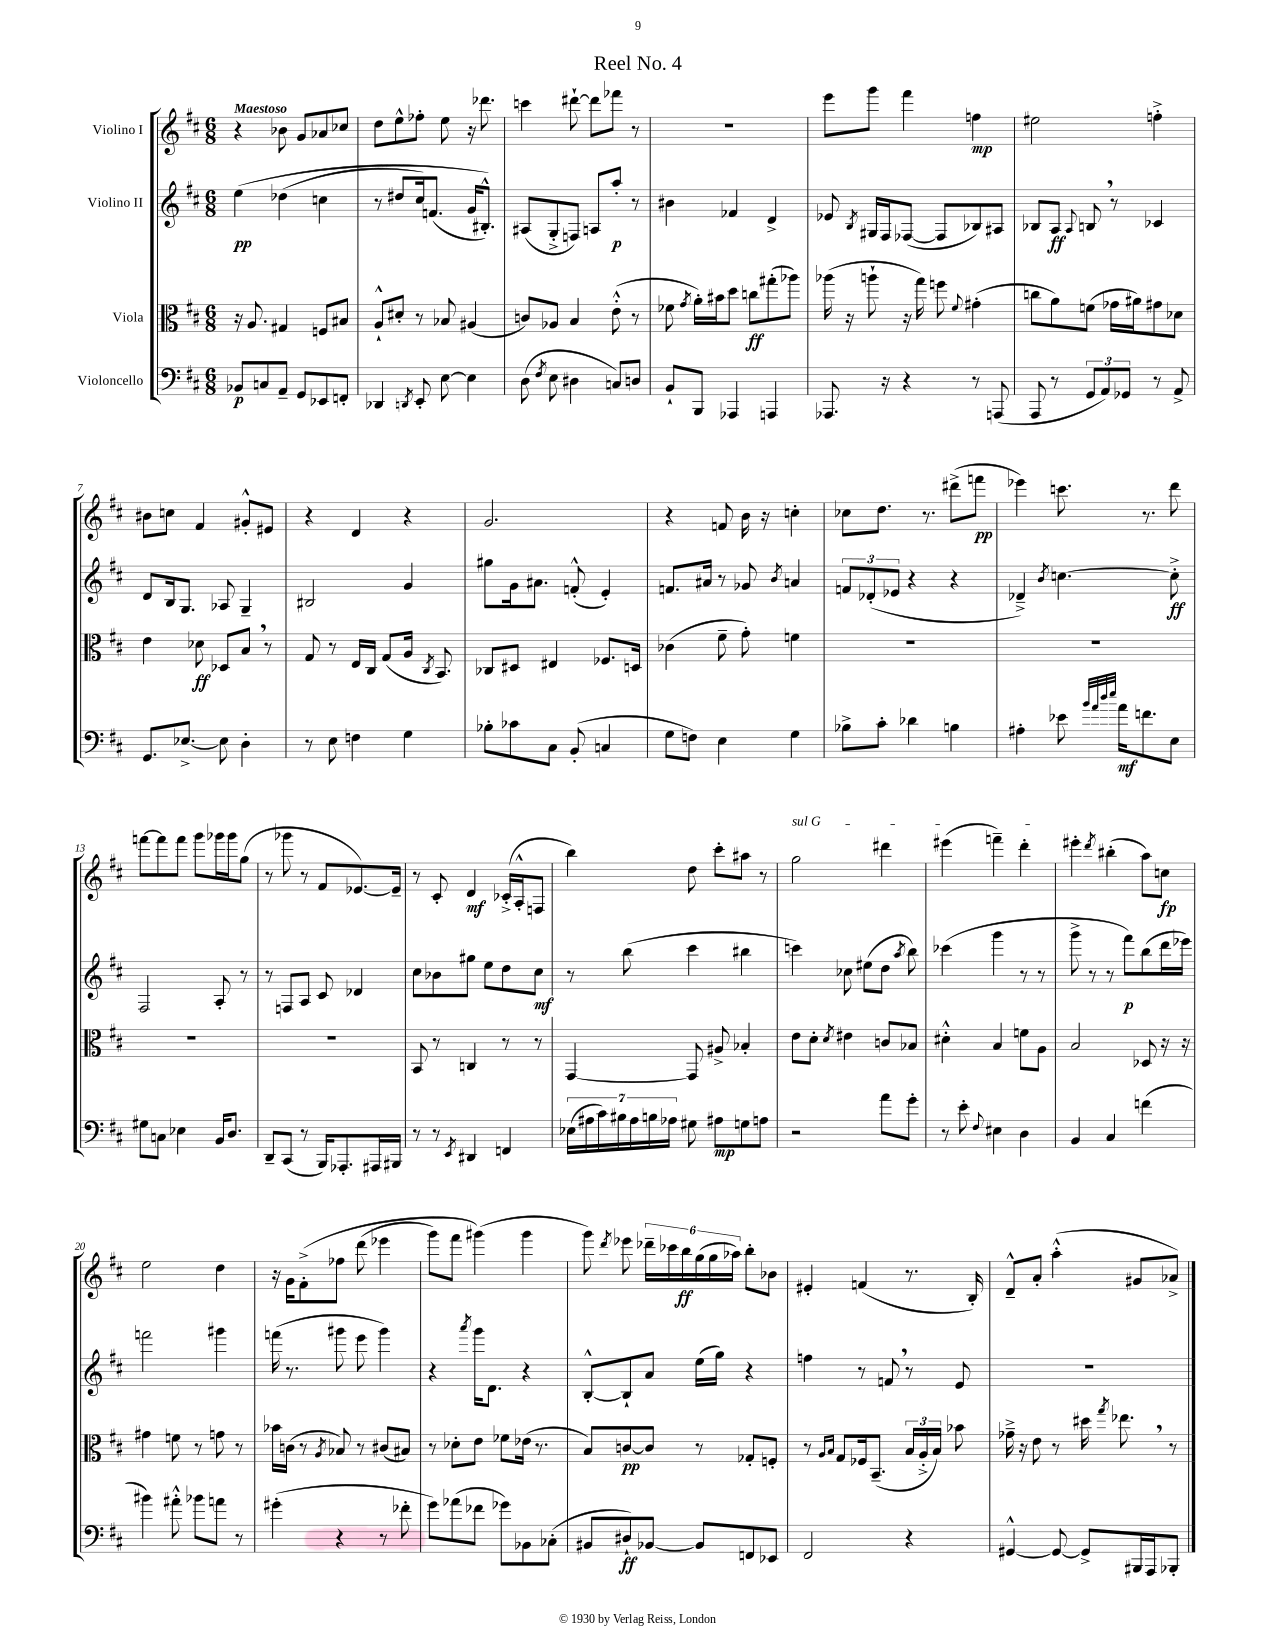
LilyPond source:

\header { title = "Reel No. 4" }
<<
\new StaffGroup <<
\new Staff = "s0" \with { instrumentName = "Violino I" } {
    \clef treble \key d \major \numericTimeSignature \time 6/8 \tempo "Maestoso"
    \autoBeamOff r4 bes'8 g'8[ aes'8 ces''8] |
    d''8[ e''8-^ fes''8]-. e''8 r16 des'''8. |
    c'''4 dis'''8~-! dis'''8[ fes'''8] r8 |
    R2. |
    e'''8[ g'''8] fis'''4 f''4\mp |
    eis''2 f''4-.-> |
    bis'8[ c''8] fis'4 gis'8[-.-^ eis'8] |
    r4 d'4 r4 |
    g'2. |
    r4 f'8 b'16 r16 c''4-. |
    ces''8[ d''8.] r8. dis'''8[->( f'''8]\pp |
    ees'''4) c'''8. r8. d'''8 |
    f'''8[~ f'''8 f'''8] g'''8[ ges'''16 ges'''16 g''8]( |
    r8 ges'''8 r8 fis'8[ ees'8.~) ees'16]-- |
    r8 cis'8-. d'4\mf ces'16[-.->( a16-.-^ f8] |
    b''4) d''8 cis'''8[-. ais''8] r8 |
    \once \override TextSpanner.bound-details.left.text = \markup { \italic "sul G" } g''2\startTextSpan dis'''4 |
    eis'''4( f'''4--) d'''4-.\stopTextSpan |
    eis'''4-. \acciaccatura { d'''8 } bis''4-.( a''8[) c''8]\fp |
    e''2 d''4 |
    r16 g'16[ fis'8-.->\( fes''8] d'''8( ees'''4 |
    g'''8[) fis'''8] gis'''4(\) gis'''4 |
    g'''8) \acciaccatura { d'''8 } ees'''8 \tuplet 6/4 { des'''16[-- ces'''16 b''16\ff g''16( g''16 aes''16]) } b''8[-. bes'8] |
    eis'4-. f'4( r8. b16-.) |
    d'8[---^ a'8]-. a''4-.-^( gis'8[ aes'8]->) \bar "|." |
}
\new Staff = "s1" \with { instrumentName = "Violino II" } {
    \clef treble \key d \major \numericTimeSignature \time 6/8
    \autoBeamOff e''4\pp\( des''4( c''4 |
    r8 dis''8[ cis''16) f'8.]( g'16[ bis8.]-.-^)\) |
    ais8[( g8-.-> f8]) a8[ a''8]-.\p r8 |
    bis'4 fes'4 d'4-> |
    ees'8 \acciaccatura { b8 } gis16[ fis16 fes8]~( fes8[ bes8) ais8] |
    bes8[ a8]\ff \appoggiatura { a8 } b8 \breathe r8 ces'4 |
    d'8[ b16 g8.] aes8 g4-- |
    bis2 g'4 |
    gis''8[ g'16 ais'8.] f'8-.-^( e'4-.) |
    f'8.[ ais'16] r8 ges'8 \acciaccatura { b'8 } a'4 |
    \tuplet 3/2 { f'8[ des'8-.( ees'8] } r4 r4 |
    des'4--->) \acciaccatura { b'8 } c''4.~ c''8-.->\ff |
    fis2 a8-. r8 |
    r8 f8[ a8] cis'8 des'4 |
    cis''8[ bes'8 gis''8] e''8[ d''8 cis''8]\mf |
    r8 b''8( cis'''4 bis''4 |
    c'''4) ces''8 eis''8[( d''8] \acciaccatura { a''8 } b''8) |
    ces'''4( g'''4 r8 r8 |
    g'''8-> r8 r8 fis'''8[\p) b''8( d'''16 ees'''16]) |
    f'''2 gis'''4 |
    f'''16( r8. gis'''8 e'''8 gis'''4) |
    r4 \acciaccatura { a'''8 } g'''16[ d'8.] r4 |
    b8[~-.-^ b8-! a'8] e''16[( g''16]) r4 |
    f''4 r8 f'8 \breathe r8 e'8 |
    R2. \bar "|." |
}
\new Staff = "s2" \with { instrumentName = "Viola" } {
    \clef alto \key d \major \numericTimeSignature \time 6/8
    \autoBeamOff r16 a8. gis4 f8[ bis8] |
    a8[-!-^ dis'8]-. r8 bes8 ais4( |
    c'8[) aes8] b4 e'8-.-^( r8 |
    fes'8 \acciaccatura { g'8 } a'16[-.) bis'16 d''8] c''8[\ff gis''8-.( aes''8]) |
    aes''16( r16 a''8-! r16 g''16) f''8 \appoggiatura { fis'8 } gis'4-.( |
    c''8[ a'8) f'8]( ges'16[ ais'16) gis'8 des'8] |
    e'4 des'8\ff des8[ b8] \breathe r8 |
    g8 r8 e16[ cis16] g8[( a16] \acciaccatura { cis8 } b,8.) |
    ces8[ dis8] eis4 fes8.[ d16] |
    ces'4( fis'8-- g'8-.) f'4 |
    R2. |
    R2. |
    R2. |
    R2. |
    b,8 r8 c4 r8 r8 |
    g,4~ g,8 ais8-> bes4-. |
    e'8[ d'8]-. \acciaccatura { d'8 } eis'4 c'8[ bes8] |
    dis'4-.-^ b4 f'8[ a8] |
    b2 des8 r16 r16 |
    gis'4 f'8 r8 g'8 r8 |
    bes'16[ c'16]( r8 \acciaccatura { a8 } bes8) r8 cis'8[( bis8]) |
    r8 des'8[-. e'8] fes'8[ ees'16]( r8. |
    b8[) c'8~\pp c'8] r8 ges8[-. f8]-. |
    r8 \grace { a16[ b16] } g8[ fes16 b,8.]--( \tuplet 3/2 { b16[ a16-.-> b16]) } bes'8 |
    ges'16---> r16 e'8 r8 dis''16 \acciaccatura { g''8 } ees''8. \breathe r8 \bar "|." |
}
\new Staff = "s3" \with { instrumentName = "Violoncello" } {
    \clef bass \key d \major \numericTimeSignature \time 6/8
    \autoBeamOff bes,8[\p c8 a,8]-- g,8[ ees,8 f,8]-. |
    des,4 \acciaccatura { d,8 } e,8-. e8~ e4 |
    d8( \acciaccatura { fis8 } e8 dis4 c8[) d8] |
    b,8[-! b,,8] aes,,4 a,,4 |
    aes,,8. r16 r4 r8 a,,8( |
    a,,8 r8 \tuplet 3/2 { g,8[ a,8) ges,8] } r8 a,8-> |
    g,8.[ ees8.]~-> ees8 d4-. |
    r8 e8 f4 g4 |
    bes8[-. ces'8 cis8] b,8-.( c4 |
    g8[ f8]) e4 g4 |
    bes8[-> cis'8]-. des'4 b4 |
    ais4-. ees'8 \grace { b'32[ a'32 d''32 e''32] } a'16[\mf f'8. e8] |
    gis8[ c8] ees4 b,16[ d8.] |
    d,8[-- cis,8]( r8 b,,16[) aes,,8.-. ais,,16 bis,,16] |
    r8 r8 \acciaccatura { e,8 } dis,4 f,4 |
    \tuplet 7/4 { ees16[( ais16 cis'16) bis16 ais16 b16 aes16] } gis8 ais8[\mp g8 a8] |
    r2 a'8[ g'8]-. |
    r8 e'8-. \appoggiatura { fis8 } eis4 d4 |
    b,4 cis4 f'4( |
    bis'4) ais'8-.-^ bes'8[ a'8] r8 |
    gis'4-.( r4 r8 fes'8-. |
    g'8[) aes'8( fes'8] ges'8[) bes,8 ces8]-.( |
    bis,8[ dis8-!\ff) bes,8]~ bes,8[ f,8 ees,8] |
    fis,2 r4 |
    gis,4~-^ gis,8~ gis,8[-> bis,,16 a,,16 bes,,8]-. \bar "|." |
}
>>
>>
